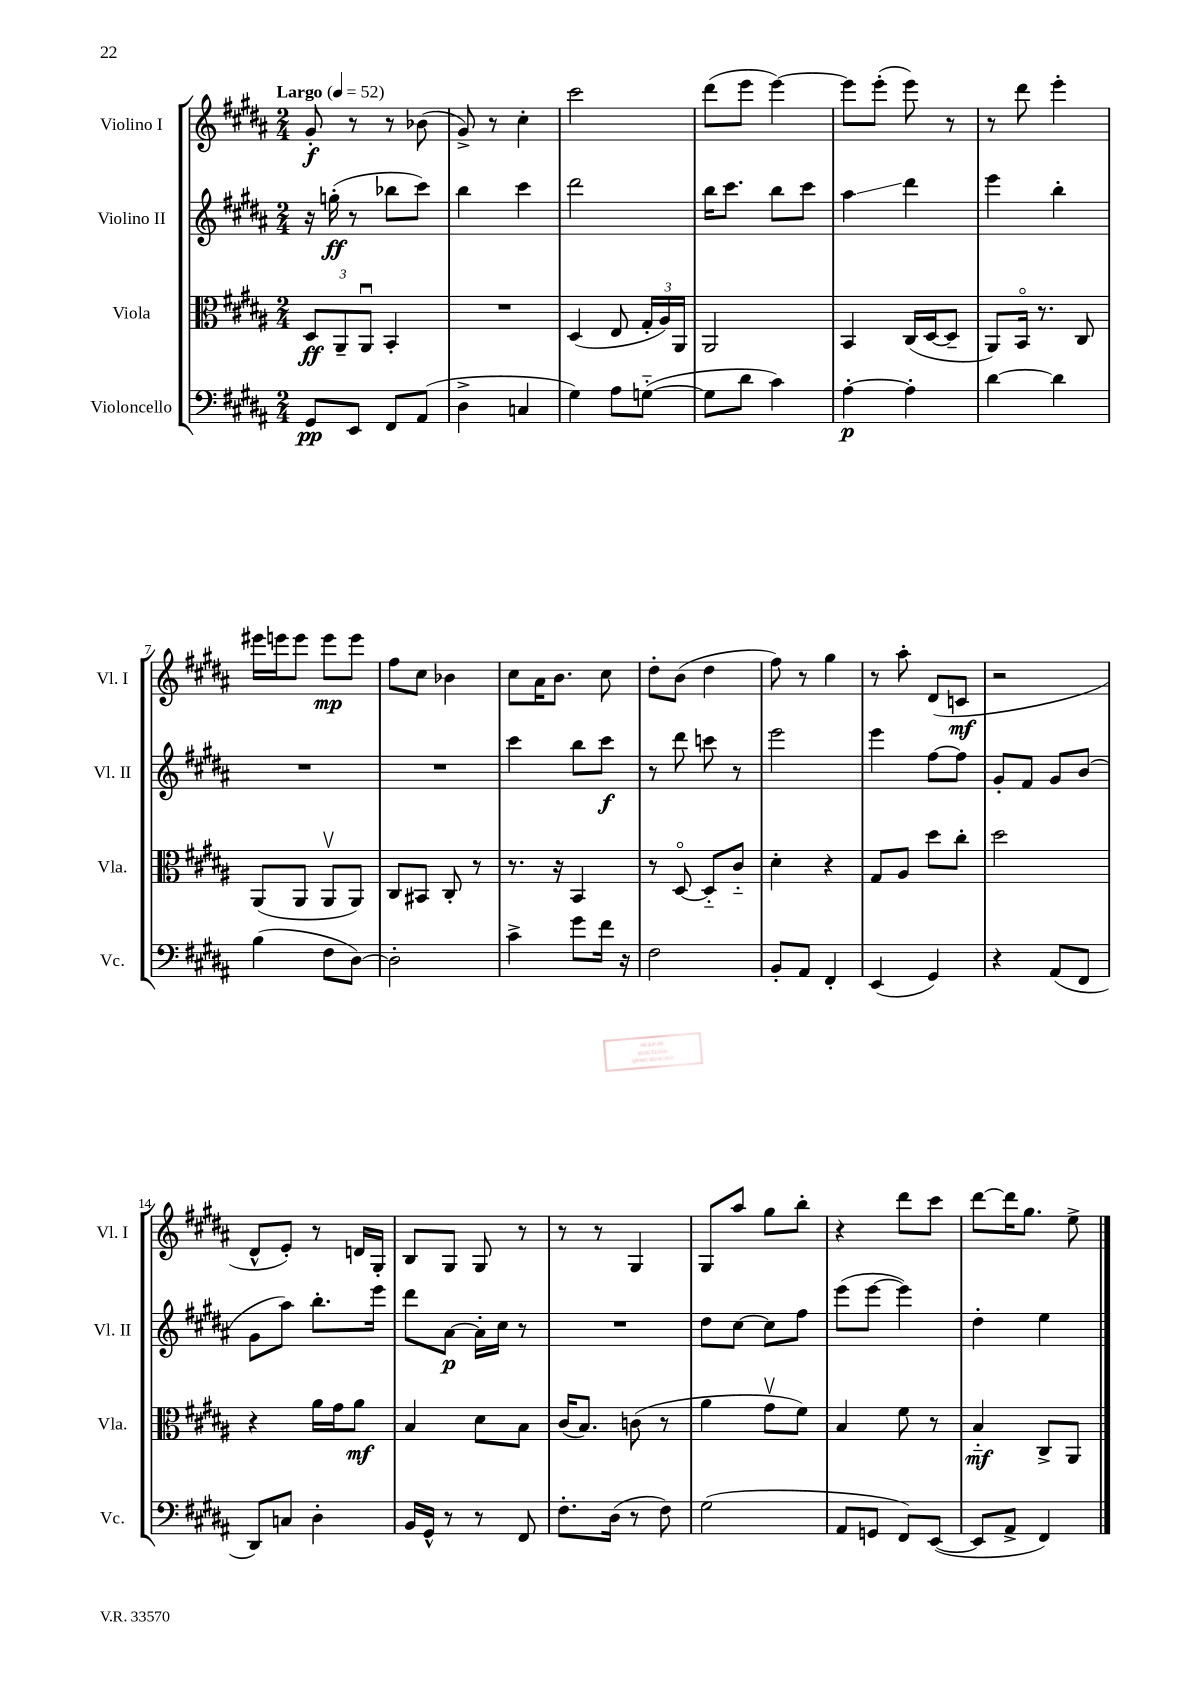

**kern	**kern	**kern	**kern
*staff4	*staff3	*staff2	*staff1
*clefF4	*clefC3	*clefG2	*clefG2
*k[f#c#g#d#a#]	*k[f#c#g#d#a#]	*k[f#c#g#d#a#]	*k[f#c#g#d#a#]
*M2/4	*M2/4	*M2/4	*M2/4
*MM52	*MM52	*MM52	*MM52
8GG#/L	12D#/L	16r	8g#'/
.	.	(16gg'\	.
.	12AA#~/	.	.
8EE/J	.	8r	8r
.	12AA#u/J	.	.
8FF#/L	4BB'/	8bb-\L	8r
(8AA#/J	.	8ccc#\J)	(8b-\
=	=	=	=
4D#^\	2r	4bb\	8g#^/)
.	.	.	8r
4C/	.	4ccc#\	4cc#'\
=	=	=	=
4G#\)	(4D#/	2ddd#\	2ccc#\
8A#\L	8E/	.	.
([8G'~\J	24G#'/LL	.	.
.	24A#/)	.	.
.	24AA#/JJ	.	.
=	=	=	=
8G\]L	2AA#/	16bb\LK	(8ddd#\L
.	.	8.ccc#\J	.
8d#\J	.	.	8eee\J
4c#\)	.	8bb\L	[4eee\)
.	.	8ccc#\J	.
=	=	=	=
[4A#'\	4BB/	4aa#\	8eee\]L
.	.	.	(8eee'\J
4A#'\]	(16C#/LL	4ddd#\	8eee\)
.	[16D#/J	.	.
.	8D#~/]J	.	8r
=	=	=	=
[4d#\	8AA#/L)	4eee\	8r
.	16BBo/Jk	.	8ddd#\
.	8.r	.	.
4d#\]	.	4bb'\	4eee'\
.	8C#/	.	.
=	=	=	=
(4B\	(8AA#/L	2r	16eee#\LL
.	.	.	16eee\J
.	8AA#/J	.	8eee\J
8F#\L	8AA#v/L	.	8eee\L
[8D#\J)	8AA#/J)	.	8eee\J
=	=	=	=
2D#'\]	8C#/L	2r	8ff#\L
.	8BB#/J	.	8cc#\J
.	8C#'/	.	4b-\
.	8r	.	.
=	=	=	=
4c#^\	8.r	4ccc#\	8cc#\L
.	.	.	16a#\K
.	16r	.	8.b\J
8g#\L	4BB/	8bb\L	.
16f#\Jk	.	8ccc#\J	8cc#\
16r	.	.	.
=	=	=	=
2F#\	8r	8r	8dd#'\L
.	[8D#o/	8ddd#\	(8b\J
.	8D#'~/]L	8ccc\	4dd#\
.	8c#'~/J	8r	.
=	=	=	=
8BB'/L	4d#'\	2eee\	8ff#\)
8AA#/J	.	.	8r
4FF#'/	4r	.	4gg#\
=	=	=	=
(4EE/	8G#/L	4eee\	8r
.	8A#/J	.	8aa#'\
4GG#/)	8dd#\L	[8ff#\L	(8d#/L
.	8cc#'\J	8ff#\]J	8c/J
=	=	=	=
4r	2dd#\	8g#'/L	2r
.	.	8f#/J	.
(8AA#/L	.	8g#/L	.
8FF#/J	.	(8b/J	.
=	=	=	=
8DD#/L)	4r	8g#\L	8d#^^/L
8C/J	.	8aa#\J)	8e'/J)
4D#'\	16a#\LL	8.bb'\L	8r
.	16g#\J	.	.
.	8a#\J	.	16d/LL
.	.	16eee\Jk	16G#'/JJ
=	=	=	=
16BB/LL	4B/	8ddd#\L	8B/L
16GG#^^/JJ	.	.	.
8r	.	[8a#\J	8G#/J
8r	8d#\L	16a#'\]LL	8G#/
.	.	16cc#\JJ	.
8FF#/	8B\J	8r	8r
=	=	=	=
8.F#'\L	(16c#/LK	2r	8r
.	8.B/J)	.	.
.	.	.	8r
(16D#\Jk	.	.	.
8r	(8c\	.	4G#/
8F#\)	8r	.	.
=	=	=	=
(2G#\	4a#\	8dd#\L	8G#/L
.	.	[8cc#\J	8aa#/J
.	8g#v\L	8cc#\]L	8gg#\L
.	8f#\J)	8ff#\J	8bb'\J
=	=	=	=
8AA#/L	4B/	(8eee\L	4r
8GG/J	.	[8eee\J	.
8FF#/L)	8f#\	4eee\])	8ddd#\L
([8EE/J	8r	.	8ccc#\J
=	=	=	=
8EE/]L	4B'~/	4dd#'\	[8ddd#\L
8AA#^/J	.	.	16ddd#\]K
.	.	.	8.gg#\J
4FF#/)	8C#^/L	4ee\	.
.	8AA#/J	.	8ee^\
==	==	==	==
*-	*-	*-	*-
